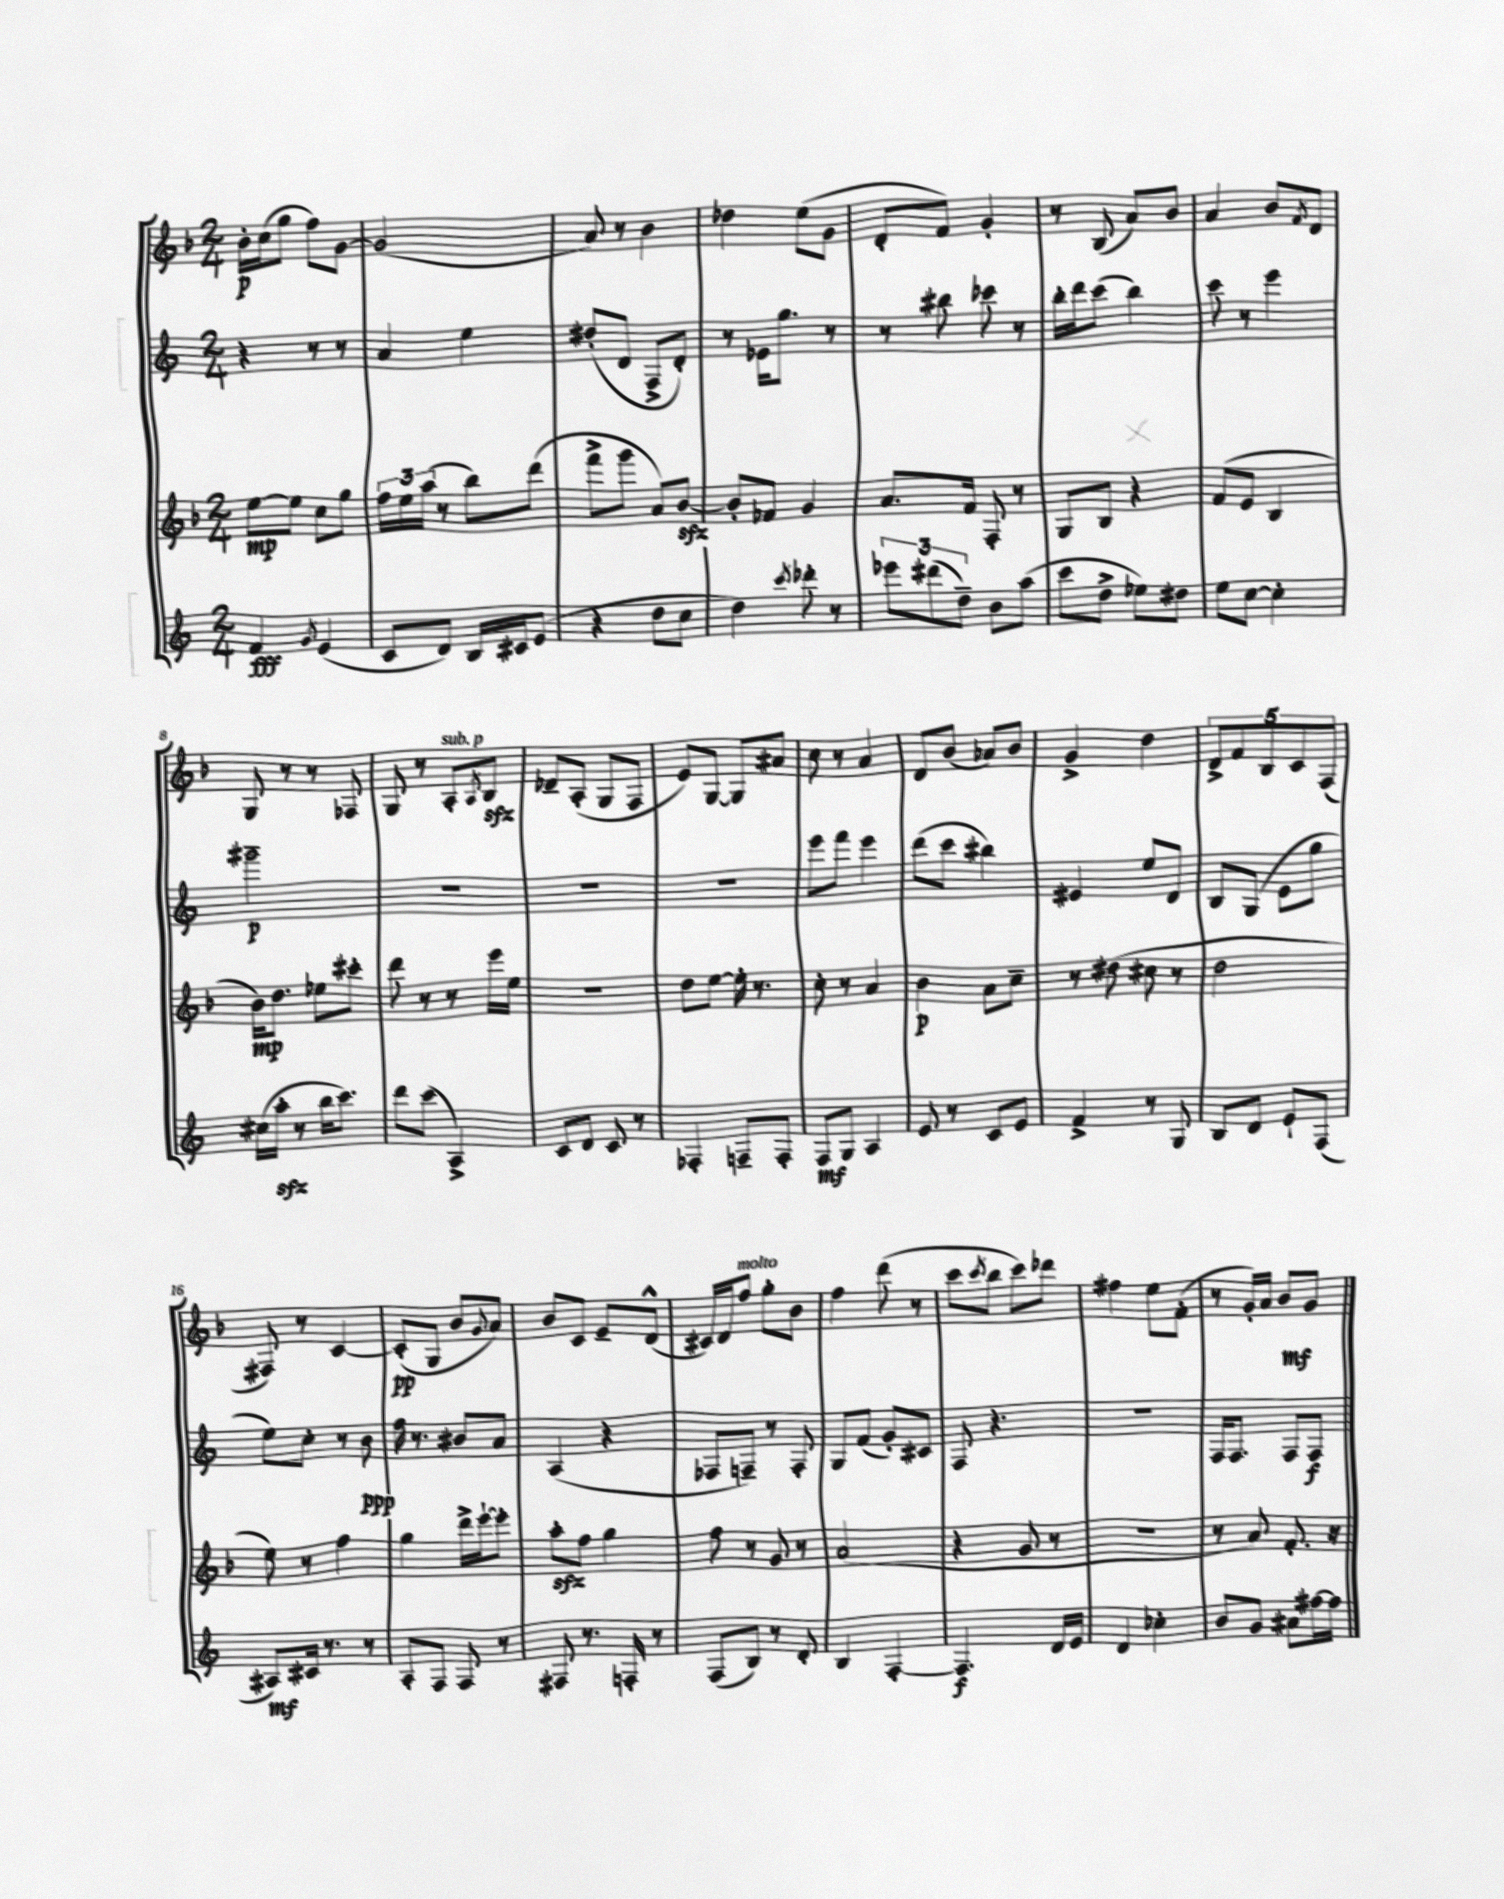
<<
\new StaffGroup <<
\new Staff = "s0" {
    \clef treble \key f \major \numericTimeSignature \time 2/4
    bes'16-.\p c''16( g''8 f''8) g'8~ |
    g'2( |
    a'8) r8 bes'4 |
    des''4 e''8( g'8 |
    d'8-. f'8) g'4-. |
    r8 bes8( a'8) bes'8 |
    a'4 bes'8 \acciaccatura { f'8 } d'8 |
    g8 r8 r8 fes8 |
    g8 r8 a8-.^\markup { \italic "sub. p" } \acciaccatura { a8 } bes8\sfz |
    des'8-- a8-.( g8 f8 |
    e'8) g8~ g8 ais'8 |
    c''8 r8 a'4 |
    d'8 bes'8( aes'8) bes'8 |
    g'4-> d''4 |
    \tuplet 5/4 { d'8-> f'8 bes8 c'8 f8( } |
    fis8) r8 c'4~ |
    c'8-.\pp( g8 bes'8 \appoggiatura { g'8 } a'8) |
    bes'8 c'8 e'8-- d'8-^( |
    cis'16) d'16 f''8^\markup { \italic "molto" } g''8-. bes'8 |
    f''4 d'''8( r8 |
    c'''8 \acciaccatura { c'''8 } bes''8 c'''8) des'''8 |
    fis''4 e''8 f'8-.( |
    r8 g'16-.) a'16 bes'8\mf g'8 \bar "|." |
}
\new Staff = "s1" {
    \clef treble \key c \major \numericTimeSignature \time 2/4
    r4 r8 r8 |
    a'4 e''4 |
    dis''8-.( d'8 f8-> d'8-.) |
    r8 ees'16 g''8. r8 |
    r8 bis''8 ces'''8 r8 |
    b''16-. d'''16 c'''8( b''4) |
    c'''8 r8 e'''4 |
    gis'''2--\p |
    R2 |
    R2 |
    R2 |
    e'''8 f'''8 e'''4 |
    d'''8( c'''8 bis''4) |
    eis'4 e''8 d'8 |
    b8 g8( e'8 g''8 |
    e''8) c''8-. r8 b'8\ppp |
    f''16 r8. bis'8 a'8 |
    a4( r4 |
    fes8 f8--) r8 f8-. |
    g8 f'8( g'8-.) cis'8 |
    f8 r4. |
    r2 |
    f16 f8. f8 f8\f \bar "|." |
}
\new Staff = "s2" {
    \clef treble \key f \major \numericTimeSignature \time 2/4
    e''8~\mp e''8 c''8 g''8 |
    \tuplet 3/2 { f''16 e''16 a''16( } r8 bes''8) d'''8( |
    f'''8-> g'''8 a'8) bes'8~\sfz |
    bes'8-. fes'8 g'4 |
    a'8. f'16 f8-. r8 |
    g8 bes8 r4 |
    f'8( e'8 bes4 |
    bes'16\mp) d''8. ees''8 cis'''8-. |
    d'''8 r8 r8 e'''16 e''16 |
    R2 |
    d''8 e''8~ e''16-. r8. |
    c''8-. r8 a'4 |
    bes'4\p a'8 c''8-- |
    r8 dis''8( cis''8 r8 |
    d''2 |
    e''8) r8 f''4 |
    g''4 d'''16-> e'''16~-! e'''8-. |
    a''8-.\sfz f''8 g''4 |
    f''8 r8 g'8 r8 |
    a'2( |
    r4 g'8 r8 |
    R2 |
    r8 a'8) f'8.-. r16 \bar "|." |
}
\new Staff = "s3" {
    \clef treble \key c \major \numericTimeSignature \time 2/4
    f'4\fff \acciaccatura { g'8 } e'4( |
    c'8 d'8) b16 cis'16 e'8( |
    r4 d''8 c''8 |
    d''4) \acciaccatura { c'''8 } des'''8-. r8 |
    \tuplet 3/2 { ees'''8 dis'''8( d''8--) } b'8 a''8( |
    c'''8 d''8-> ees''8) dis''8 |
    e''8 c''8~ c''4-. |
    cis''16( a''16-.\sfz r8 b''16 c'''8.) |
    d'''8 c'''8( a4->) |
    c'8 d'8 c'8 r8 |
    fes4-. f8-- f8-. |
    f8\mf g8 a4 |
    e'8 r8 c'8 e'8 |
    f'4-> r8 g8 |
    b8 d'8 e'8-! f8( |
    ais8\mf) cis'16 r8. r8 |
    a8-. f8 f8 r8 |
    fis8 r8. f16-. r8 |
    f8( b8) r8 d'8-. |
    b4 f4~-. |
    f4.\f d'16 e'16 |
    d'4 ces''4-. |
    b'8 g'8 ais'8 fis''16~ fis''16 \bar "|." |
}
>>
>>
